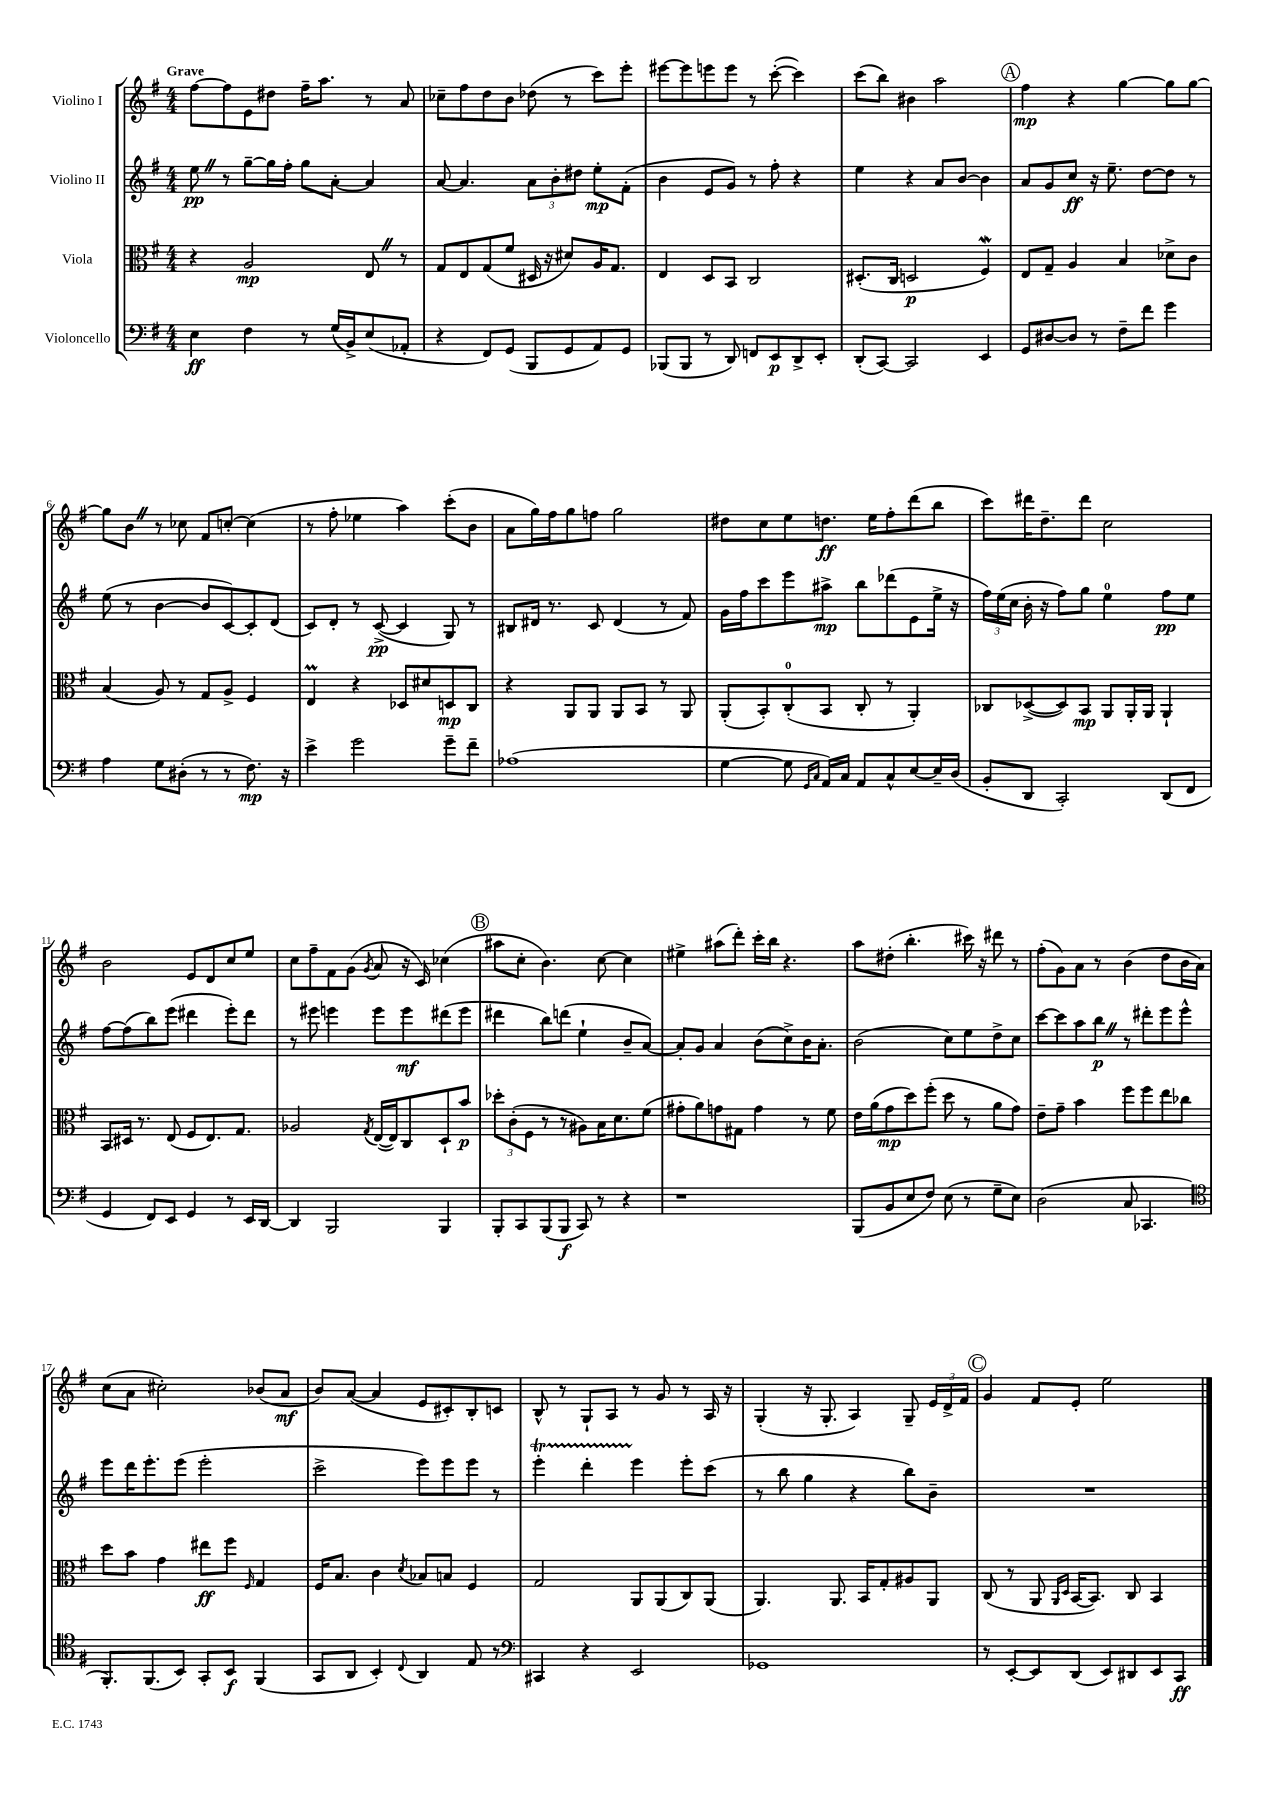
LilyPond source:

<<
\new StaffGroup <<
\new Staff = "s0" \with { instrumentName = "Violino I" } {
    \clef treble \key g \major \numericTimeSignature \time 4/4 \tempo "Grave"
    \autoBeamOff fis''8[~ fis''8 e'8 dis''8] fis''16[-- a''8.] r8 a'8 |
    ces''8[-- fis''8 d''8 b'8] des''8( r8 c'''8[) e'''8]-. |
    eis'''8[~ eis'''8 e'''8 e'''8] r8 c'''8~-.( c'''4) |
    c'''8[( b''8]) bis'4 a''2 |
    \mark \markup { \circle "A" } fis''4\mp r4 g''4~ g''8[ g''8]~ |
    g''8[ b'8] \once \override BreathingSign.text = \markup { \musicglyph "scripts.caesura.straight" } \breathe r8 ces''8 fis'8[ c''8]~-. c''4( |
    r8 fis''8-. ees''4 a''4) c'''8[-.( b'8] |
    a'8[ g''16) fis''16 g''8 f''8] g''2 |
    dis''8[ c''8 e''8 d''8.]\ff e''16[ fis''8-. d'''8( b''8] |
    c'''8[) dis'''16 d''8.-- dis'''8] c''2 |
    b'2 e'8[ d'8 c''8 e''8] |
    c''8[ fis''8-- fis'8 g'8]( \acciaccatura { g'8 } a'8 r16 c'16) ces''4( |
    \mark \markup { \circle "B" } ais''8[ c''8]-. b'4.) c''8~ c''4 |
    eis''4-> ais''8[( d'''8]-.) c'''16[-. b''16] r4. |
    a''8[ dis''8]-.( b''4.-. cis'''16) r16 dis'''8 r8 |
    fis''8[-.( g'8) a'8] r8 b'4( d''8[ b'16 a'16]) |
    c''8[( a'8] cis''2-.) bes'8[( a'8]\mf |
    b'8[) a'8]~( a'4 e'8[ cis'8-.) b8-. c'8] |
    b8-^ r8 g8[-! a8] r8 g'8 r8 a16 r16 |
    g4-.( r16 g8.-. a4) g8-- \tuplet 3/2 { e'16[ d'16-> fis'16] } |
    \mark \markup { \circle "C" } g'4 fis'8[ e'8]-. e''2 \bar "|." |
}
\new Staff = "s1" \with { instrumentName = "Violino II" } {
    \clef treble \key g \major \numericTimeSignature \time 4/4
    \autoBeamOff e''8\pp \once \override BreathingSign.text = \markup { \musicglyph "scripts.caesura.straight" } \breathe r8 g''8[~-- g''16 fis''16]-. g''8[ a'8]~-. a'4 |
    a'8~ a'4. \tuplet 3/2 { a'8[ b'8-. dis''8] } e''8[-.\mp fis'8]-.( |
    b'4 e'8[ g'8]) r8 fis''8-. r4 |
    e''4 r4 a'8[ b'8]~ b'4 |
    \mark \markup { \circle "A" } a'8[ g'8 c''8]\ff r16 e''8.-- d''8[~ d''8] r8 |
    e''8( r8 b'4~ b'8[ c'8~) c'8-. d'8]( |
    c'8[) d'8]-. r8 c'8~->\pp( c'4 g8) r8 |
    bis8[ dis'16] r8. c'8 dis'4( r8 fis'8) |
    g'16[ fis''16 c'''8 e'''8 ais''8]->\mp b''8[ des'''8( e'8 e''16]-> r16 |
    \tuplet 3/2 { fis''16[) e''16( c''16] } b'16-. r16 fis''8[) g''8] e''4-0 fis''8[\pp e''8] |
    fis''8[~ fis''8( b''8) e'''8]( dis'''4 e'''8[-.) dis'''8] |
    r8 eis'''8 e'''4 e'''8[ e'''8\mf dis'''8( e'''8] |
    \mark \markup { \circle "B" } dis'''4 b''8[) d'''8]( e''4-! b'8[-- a'8]~) |
    a'8[-. g'8] a'4 b'8[( c''8->) b'16 a'8.]-. |
    b'2( c''8[) e''8 d''8-> c''8] |
    c'''8[~ c'''8 a''8 b''8]\p \once \override BreathingSign.text = \markup { \musicglyph "scripts.caesura.straight" } \breathe r8 dis'''8[-. e'''8 e'''8]-^ |
    e'''8[ d'''16 e'''8.-. e'''8]( e'''2-. |
    c'''2-> e'''8[) e'''8 e'''8] r8 |
    e'''4-.\startTrillSpan d'''4-. e'''4\stopTrillSpan e'''8[-. c'''8]( |
    r8 b''8 g''4 r4 b''8[) b'8]-- |
    \mark \markup { \circle "C" } R1 \bar "|." |
}
\new Staff = "s2" \with { instrumentName = "Viola" } {
    \clef alto \key g \major \numericTimeSignature \time 4/4
    \autoBeamOff r4 a2\mp e8 \once \override BreathingSign.text = \markup { \musicglyph "scripts.caesura.straight" } \breathe r8 |
    g8[ e8 g8( fis'8] dis16 r16 dis'8[) a16 g8.] |
    e4 d8[ b,8] c2 |
    dis8.[-.( c16] d2\p fis4\mordent) |
    \mark \markup { \circle "A" } e8[ g8]-- a4 b4 des'8[-> c'8] |
    b4( a8) r8 g8[ a8]-> fis4 |
    e4\prall r4 des8[ dis'8 d8\mp c8] |
    r4 a,8[ a,8] a,8[ b,8] r8 a,8 |
    a,8[-.( b,8-.) c8-0-.( b,8] c8-. r8 a,4-.) |
    ces8[ des8~->( des8) b,8]\mp a,8[ a,16-. a,16] a,4-! |
    b,8[ dis16] r8. e8( fis8[ e8.) g8.] |
    aes2 \acciaccatura { g8 } e16[~( e16) c8 d8-! b'8]\p |
    \mark \markup { \circle "B" } \tuplet 3/2 { des''8[-. c'8-.( fis8] } r8 r8 ais8[) b16 d'8. fis'8]( |
    gis'8[-. a'8) g'8 gis8] g'4 r8 fis'8 |
    e'16[ a'16( g'8\mp d''8) fis''8]-.( d''8 r8 a'8[ g'8]) |
    e'8[-- g'8]-- b'4 fis''8[ fis''8 e''8 ces''8] |
    d''8[ b'8] g'4 eis''8[\ff fis''8] \grace { fis16 } g4 |
    fis16[ b8.] c'4 \acciaccatura { d'8 } bes8[ b8] fis4 |
    g2 a,8[ a,8( c8) a,8]( |
    a,4.) a,8. b,16[ g8-. ais8 a,8] |
    \mark \markup { \circle "C" } c8( r8 a,8 \grace { a,16[ d16] } b,16[~ b,8.]) c8 b,4 \bar "|." |
}
\new Staff = "s3" \with { instrumentName = "Violoncello" } {
    \clef bass \key g \major \numericTimeSignature \time 4/4
    \autoBeamOff e4\ff fis4 r8 g16[( b,16->) e8( aes,8]-. |
    r4 fis,8[) g,8]( b,,8[ g,8 a,8) g,8] |
    bes,,8[( bes,,8] r8 d,8) f,8[ e,8\p d,8-> e,8]-. |
    d,8[-.( c,8]~) c,2 e,4 |
    \mark \markup { \circle "A" } g,8[ dis8~ dis8] r8 fis8[-- fis'8] g'4 |
    a4 g8[ dis8]-.( r8 r8 fis8.\mp) r16 |
    e'4-> g'2 g'8[-- fis'8]-- |
    aes1( |
    g4~ g8 \grace { g,16[ c16] } a,16[) c16] a,8[ c8-^ e8~ e16-- d16]( |
    b,8[-. d,8] c,2-.) d,8[( fis,8] |
    g,4 fis,8[) e,8] g,4 r8 e,16[ d,16]~ |
    d,4 b,,2 b,,4 |
    \mark \markup { \circle "B" } b,,8[-. c,8 b,,8( b,,8]\f c,8) r8 r4 |
    r1 |
    b,,8[( b,8 e8 fis8]) e8( r8 g8[-- e8]) |
    d2( c8 ces,4. |
    \clef tenor fis,8.[-.) fis,8.( b,8]) g,8[-. b,8]\f fis,4( |
    g,8[ a,8] b,4-.) \appoggiatura { c8 } a,4 e8 r8 |
    \clef bass cis,4 r4 e,2 |
    ges,1 |
    \mark \markup { \circle "C" } r8 e,8[~-. e,8 d,8]( e,8[) dis,8 e,8 c,8]\ff \bar "|." |
}
>>
>>
